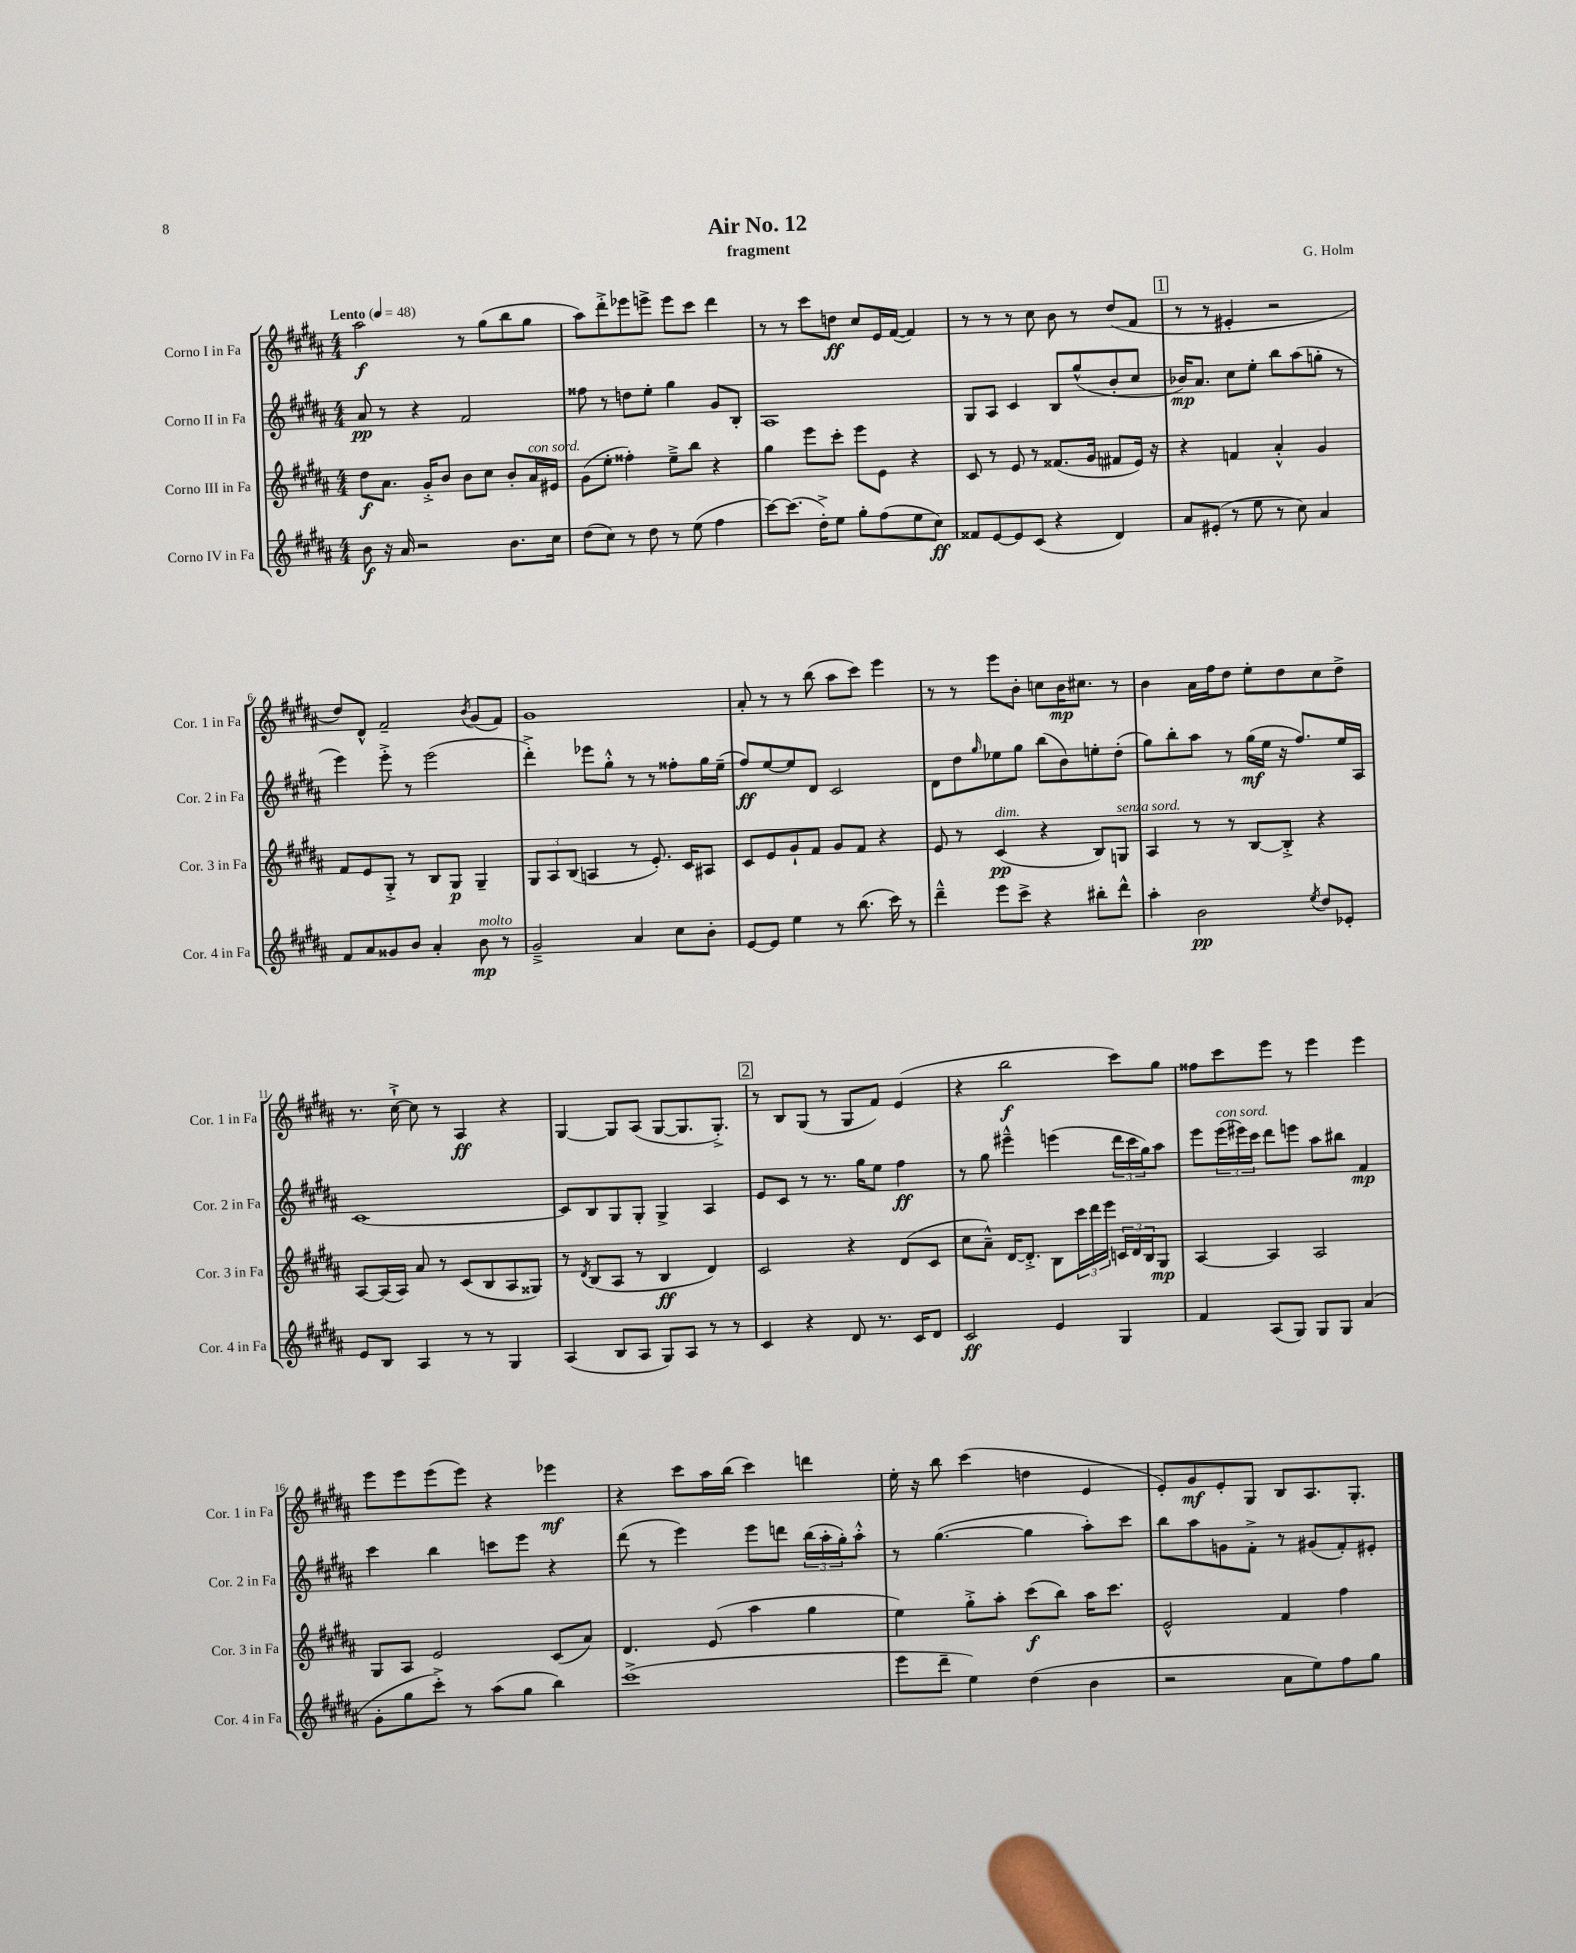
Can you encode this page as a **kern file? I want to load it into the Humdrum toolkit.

**kern	**dynam	**kern	**dynam	**kern	**dynam	**kern	**dynam
*part4	*part4	*part3	*part3	*part2	*part2	*part1	*part1
*staff4	*staff4	*staff3	*staff3	*staff2	*staff2	*staff1	*staff1
*I"Corno IV in Fa	*	*I"Corno III in Fa	*	*I"Corno II in Fa	*	*I"Corno I in Fa	*
*I'Cor. 4 in Fa	*	*I'Cor. 3 in Fa	*	*I'Cor. 2 in Fa	*	*I'Cor. 1 in Fa	*
*clefG2	*	*clefG2	*	*clefG2	*	*clefG2	*
*k[f#c#g#d#a#]	*	*k[f#c#g#d#a#]	*	*k[f#c#g#d#a#]	*	*k[f#c#g#d#a#]	*
*M4/4	*	*M4/4	*	*M4/4	*	*M4/4	*
*MM48	*	*MM48	*	*MM48	*	*MM48	*
=1	=1	=1	=1	=1	=1	=1	=1
!	!	!	!	!	!	!LO:TX:a:B:t=Lento	!
8b\	f	8dd#\L	f	8a#/	pp	2aa#\	f
16r	.	8.a#\J	.	8r	.	.	.
16a#/	.	.	.	.	.	.	.
2r	.	.	.	4r	.	.	.
.	.	16g#'^/KL	.	.	.	.	.
.	.	8b/J	.	.	.	.	.
.	.	8b\L	.	2f#/	.	8r	.
.	.	8cc#\J	.	.	.	(8gg#\L	.
8.b\L	.	8b'/L	.	.	.	8bb\	.
!	!	!LO:TX:a:i:t=con sord.	!	!	!	!	!
.	.	16a#/L	.	.	.	8gg#\J	.
16cc#\Jk	.	16e#X/JJ	.	.	.	.	.
=2	=2	=2	=2	=2	=2	=2	=2
(8dd#\L	.	(8g#\L	.	8ff##X\	.	8aa#\L)	.
8cc#\J)	.	8ee'\J	.	8r	.	8ddd#'^\	.
8r	.	4ff##X'\)	.	8ddn\L	.	8eee-X\	.
8dd#\	.	.	.	8ee'\J	.	8eeen^\J	.
8r	.	8ee~^\L	.	4gg#\	.	8eee\L	.
(8ee\	.	8bb\J	.	.	.	8ccc#\J	.
4ff#\	.	4r	.	8g#/L	.	4ddd#\	.
.	.	.	.	8B'/J	.	.	.
=3	=3	=3	=3	=3	=3	=3	=3
[8ccc#\L)	.	4gg#\	.	1A#	.	8r	.
(8.ccc#\J]	.	.	.	.	.	8r	.
.	.	8eee\L	.	.	.	8ccc#\L	.
16dd#'^\KL)	.	.	.	.	.	.	.
8ee\J	.	8ccc#'\J	.	.	.	8ddn\J	ff
8gg#'\L	.	8eee\L	.	.	.	8cc#/L	.
(8ff#\	.	8e\J	.	.	.	16e/L	.
.	.	.	.	.	.	([16f#/JJ	.
8ee\	.	4r	.	.	.	4f#/])	.
8cc#\J)	ff	.	.	.	.	.	.
=4	=4	=4	=4	=4	=4	=4	=4
8f##X/L	.	8c#/	.	8G#/L	.	8r	.
[8e/	.	8r	.	8A#/J	.	8r	.
8e/]	.	8e/	.	4c#/	.	8r	.
(8c#/J	.	8r	.	.	.	8cc#\	.
4r	.	(8.f##X/L	.	8B/L	.	8b\	.
.	.	.	.	(8gg#^^/	.	8r	.
.	.	16g#/Jk	.	.	.	.	.
4d#/)	.	8f#X/L	.	8b'/	.	(8dd#/L	.
.	.	16e/Jk)	.	8cc#/J	.	8f#/J	.
.	.	16r	.	.	.	.	.
!!LO:REH:place=s1:t=1
=5	=5	=5	=5	=5	=5	=5	=5
8a#/L	.	4r	.	16b-X/KL)	mp	8r	.
.	.	.	.	8.a#/J	.	.	.
(8e#X'/J	.	.	.	.	.	8r	.
8r	.	4fn/	.	8cc#\L	.	4e#X'/	.
8ee\	.	.	.	8ee'\J	.	.	.
8r	.	4a#'^^/	.	8bb\L	.	2r	.
8cc#\)	.	.	.	(8aa#\	.	.	.
4a#/	.	4g#/	.	8ggn'\J	.	.	.
.	.	.	.	8r	.	.	.
!!LO:LB:g=z
=6	=6	=6	=6	=6	=6	=6	=6
8f#/L	.	8f#/L	.	4eee\)	.	8dd#/L)	.
8a#/	.	8e/	.	.	.	8d#^^/J	.
8g##X/	.	8G#'^/J	.	8eee'^\	.	2f#~/	.
8b/J	.	8r	.	8r	.	.	.
4a#'/	.	8B/L	.	(2eee\	.	.	.
.	.	8G#/J	p	.	.	.	.
.	.	.	.	.	.	8qb/	.
!LO:TX:a:i:t=molto	!	!	!	!	!	!	!
8b\	mp	4G#~/	.	.	.	(8g#/L	.
8r	.	.	.	.	.	8f#/J)	.
=7	=7	=7	=7	=7	=7	=7	=7
2g#~^/	.	12G#/L	.	4ddd#'^\)	.	1g#	.
.	.	12A#/	.	.	.	.	.
.	.	(12B/J	.	.	.	.	.
.	.	4An/	.	8eee-X\L	.	.	.
.	.	.	.	8gg#'^^\J	.	.	.
4a#/	.	8r	.	8r	.	.	.
.	.	8.e'/)	.	8r	.	.	.
8cc#\L	.	.	.	8ff##X'\L	.	.	.
.	.	16c#/KL	.	.	.	.	.
8b'\J	.	8A#X/J	.	16gg#\L	.	.	.
.	.	.	.	(16ee~\JJ	.	.	.
=8	=8	=8	=8	=8	=8	=8	=8
[8e/L	.	8c#/L	.	8ff#/L)	ff	8a#'/	.
8e/J]	.	8e/	.	[8ee/	.	8r	.
4ee\	.	8g#`/	.	8ee/]	.	8r	.
.	.	8f#/J	.	8d#/J	.	(8bb\	.
8r	.	8g#/L	.	2c#/	.	8aa#\L	.
(8.bb\	.	8f#/J	.	.	.	8ccc#\J)	.
.	.	4r	.	.	.	4eee\	.
16ccc#\)	.	.	.	.	.	.	.
8r	.	.	.	.	.	.	.
=9	=9	=9	=9	=9	=9	=9	=9
4ddd#~^^\	.	8e/	.	8d#\L	.	8r	.
.	.	8r	.	8dd#\	.	8r	.
.	.	.	.	16qqgg#/	.	.	.
!	!	!LO:TX:a:i:t=dim.	!	!	!	!	!
8eee\L	.	(4c#/	pp	8ee-X\	.	8eee\L	.
8ccc#^\J	.	.	.	8gg#\J	.	8b'\J	.
4r	.	4r	.	(8bb\L	.	8ccn\L	.
.	.	.	.	8b\)	.	16b\K	mp
.	.	.	.	.	.	8.cc#X\J	.
8bb#X'\L	.	8B/L)	.	8een'\	.	.	.
!	!	!LO:TX:a:i:t=senza sord.	!	!	!	!	!
8ddd#^^\J	.	8Gn/J	.	(8dd#'\J	.	8r	.
=10	=10	=10	=10	=10	=10	=10	=10
4aa#'\	.	4A#/	.	8gg#\L)	.	4b\	.
.	.	.	.	8bb'\	.	.	.
2b\	pp	8r	.	8aa#\J	.	16a#\LL	.
.	.	.	.	.	.	16ff#\J	.
.	.	8r	.	8r	.	8dd#\J	.
.	.	[8B/L	.	(16gg#\LL	mf	8ee'\L	.
.	.	.	.	16ee\JJ	.	.	.
.	.	8B'^/J]	.	16r	.	8dd#\	.
.	.	.	.	8.ff#/L)	.	.	.
8qee/	.	.	.	.	.	.	.
8dd#/L	.	4r	.	.	.	8cc#\	.
8e-X'/J	.	.	.	16ee/L	.	8dd#^\J	.
.	.	.	.	16A#/JJ	.	.	.
!!LO:LB:g=z
=11	=11	=11	=11	=11	=11	=11	=11
8e/L	.	[8A#/L	.	[1c#	.	8.r	.
8B/J	.	(16A#/L]	.	.	.	.	.
.	.	16A#/JJ)	.	.	.	[16cc#`^\	.
4A#/	.	8a#/	.	.	.	8cc#\]	.
.	.	8r	.	.	.	8r	.
8r	.	(8c#/L	.	.	.	4A#/	ff
8r	.	8B/	.	.	.	.	.
4G#/	.	8A#/	.	.	.	4r	.
.	.	8G##X/J)	.	.	.	.	.
=12	=12	=12	=12	=12	=12	=12	=12
(4A#/	.	8r	.	8c#/L]	.	[4G#/	.
.	.	8qd#/	.	.	.	.	.
.	.	(8B/L	.	8B/	.	.	.
8B/L	.	8A#/J	.	8G#/	.	8G#/L]	.
8A#/J	.	8r	.	8G#'/J	.	(8A#/J	.
8G#/L)	.	4B/	ff	4G#^/	.	[8G#/L	.
8A#/J	.	.	.	.	.	8.G#/]	.
8r	.	4d#/)	.	4A#/	.	.	.
.	.	.	.	.	.	8.G#'^/J)	.
8r	.	.	.	.	.	.	.
!!LO:REH:place=s1:t=2
=13	=13	=13	=13	=13	=13	=13	=13
4c#/	.	2c#/	.	8e/L	.	8r	.
.	.	.	.	8c#/J	.	8B/L	.
4r	.	.	.	8r	.	(8G#/J	.
.	.	.	.	8.r	.	8r	.
8d#/	.	4r	.	.	.	8G#/L	.
.	.	.	.	16gg#\KL	.	.	.
8.r	.	.	.	8ee\J	.	8f#/J)	.
.	.	(8d#/L	.	4ff#\	ff	(4e/	.
16c#/KL	.	.	.	.	.	.	.
8d#/J	.	8c#/J	.	.	.	.	.
=14	=14	=14	=14	=14	=14	=14	=14
2c#/	ff	8cc#\L	.	8r	.	4r	.
.	.	8a#~^^\J)	.	8gg#\	.	.	.
.	.	[16d#/KL	.	4eee#X~^^\	.	2bb\	f
.	.	8.d#'^/J]	.	.	.	.	.
4e/	.	8B\L	.	(4eeen\	.	.	.
.	.	24ccc#\L	.	.	.	.	.
.	.	24ddd#\	.	.	.	.	.
.	.	24eee\JJ	.	.	.	.	.
4G#/	.	24cn/LL	.	24ddd#\LL	.	8ccc#\L)	.
.	.	24d#/	.	24ccc#\	.	.	.
.	.	24B/J	.	24gg#\J)	.	.	.
.	.	8G#/J	mp	8aa#\J	.	8gg#\J	.
=15	=15	=15	=15	=15	=15	=15	=15
4f#/	.	[4A#/	.	8eee\L	.	8ff##X\L	.
!	!	!	!	!LO:TX:a:i:t=con sord.	!	!	!
.	.	.	.	(24eee\L	.	8ccc#\	.
.	.	.	.	24eee#X\)	.	.	.
.	.	.	.	24ccc#\JJ	.	.	.
(8A#/L	.	4A#/]	.	8ddd#\L	.	8eee\J	.
8G#/J)	.	.	.	8eeen\J	.	8r	.
8G#/L	.	2A#/	.	8aa#\L	.	4eee\	.
8G#/J	.	.	.	8bb#X\J	.	.	.
(4a#/	.	.	.	4f#/	mp	4eee\	.
!!LO:LB:g=z
=16	=16	=16	=16	=16	=16	=16	=16
8g#'\L	.	8G#/L	.	4ccc#\	.	8eee\L	.
8gg#\	.	8A#/J	.	.	.	8eee\	.
8ccc#'^\J)	.	2e/	.	4bb\	.	(8eee\	.
8r	.	.	.	.	.	8eee\J)	.
(8aa#\L	.	.	.	8cccn\L	.	4r	.
8gg#\J	.	.	.	8eee\J	.	.	.
4bb\)	.	(8c#/L	.	4r	.	4eee-X\	mf
.	.	8a#/J)	.	.	.	.	.
=17	=17	=17	=17	=17	=17	=17	=17
(1ccc#^	.	4.d#/	.	(8ddd#\	.	4r	.
.	.	.	.	8r	.	.	.
.	.	.	.	4eee\)	.	8ccc#\L	.
.	.	(8e/	.	.	.	16aa#\L	.
.	.	.	.	.	.	(16bb\JJ	.
.	.	4aa#\	.	8eee\L	.	4ccc#\)	.
.	.	.	.	8dddn\J	.	.	.
.	.	4gg#\	.	(24bb\LL	.	4dddn\	.
.	.	.	.	24aa#'\	.	.	.
.	.	.	.	24gg#'\J)	.	.	.
.	.	.	.	8aa#'^^\J	.	.	.
=18	=18	=18	=18	=18	=18	=18	=18
8eee\L	.	4ee\)	.	8r	.	16ee'\	.
.	.	.	.	.	.	16r	.
8ddd#~\J	.	.	.	([4.gg#\	.	8bb\	.
4ee\)	.	8gg#'^\L	.	.	.	(4ccc#\	.
.	.	8aa#'\J	.	.	.	.	.
(4dd#\	.	(8ccc#\L	f	4gg#\]	.	4ddn\	.
.	.	8bb\J)	.	.	.	.	.
4b\	.	16aa#\KL	.	8aa#'\L)	.	4e/	.
.	.	8.ccc#\J	.	.	.	.	.
.	.	.	.	8ccc#\J	.	.	.
=19	=19	=19	=19	=19	=19	=19	=19
2r	.	2e^^/	.	8bb\L	.	8e'/L)	.
.	.	.	.	8aa#\	.	8g#/	mf
.	.	.	.	8gn\	.	8e'/	.
.	.	.	.	8f#'^\J	.	8G#/J	.
8a#\L	.	4f#/	.	8r	.	8B/L	.
8ee\)	.	.	.	(8g#X/L	.	8.A#/	.
8ff#\	.	4ff#\	.	8f#'/)	.	.	.
.	.	.	.	.	.	8.G#'/J	.
8gg#\J	.	.	.	8e#X'/J	.	.	.
==	==	==	==	==	==	==	==
*-	*-	*-	*-	*-	*-	*-	*-
